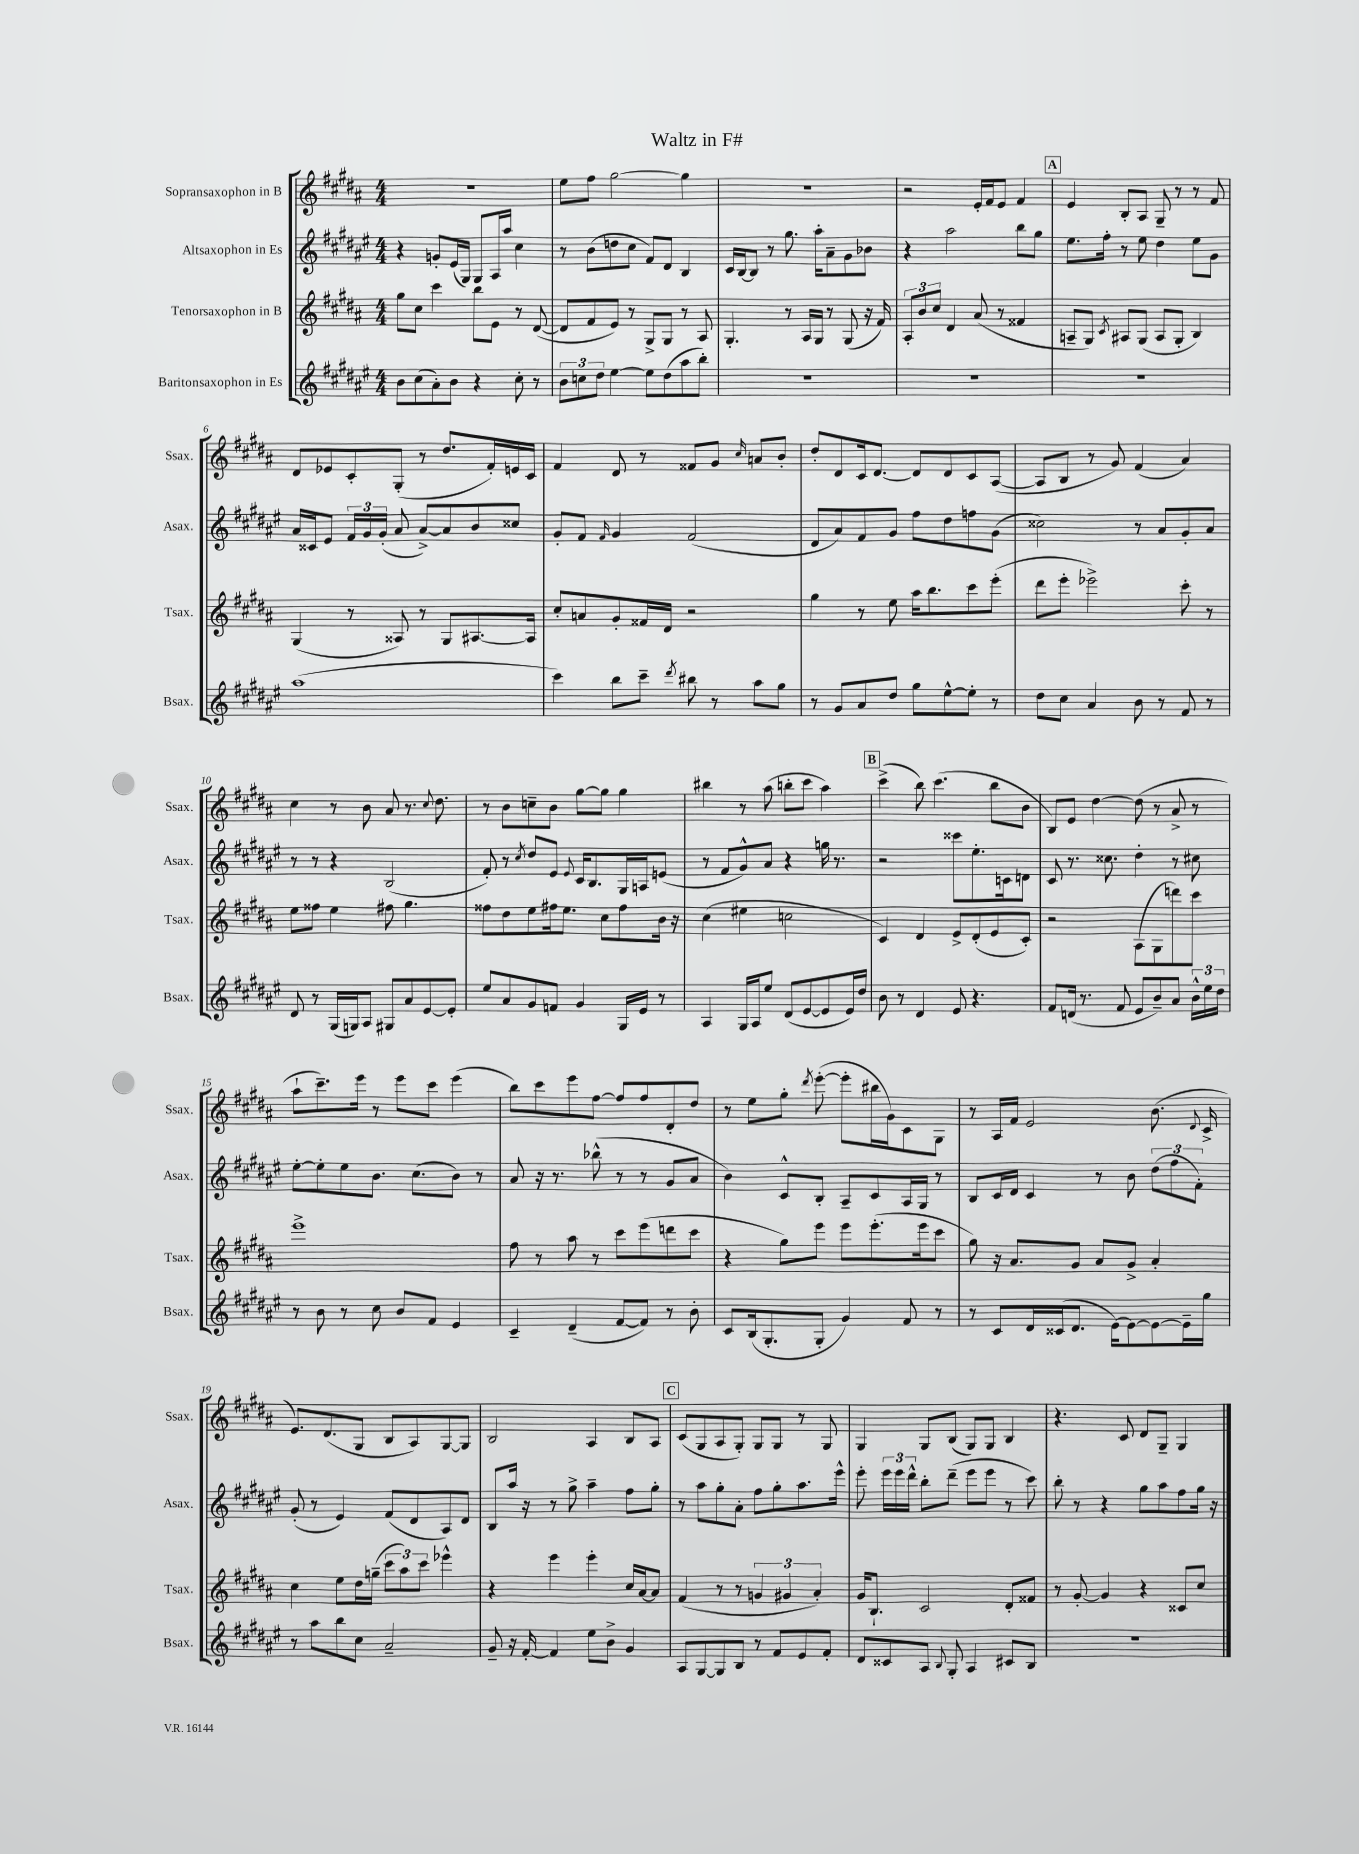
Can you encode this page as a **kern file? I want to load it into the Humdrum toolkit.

**kern	**kern	**kern	**kern
*part4	*part3	*part2	*part1
*staff4	*staff3	*staff2	*staff1
*I"Baritonsaxophon in Es	*I"Tenorsaxophon in B	*I"Altsaxophon in Es	*I"Sopransaxophon in B
*I'Bsax.	*I'Tsax.	*I'Asax.	*I'Ssax.
*clefG2	*clefG2	*clefG2	*clefG2
*k[f#c#g#d#a#e#]	*k[f#c#g#d#a#]	*k[f#c#g#d#a#e#]	*k[f#c#g#d#a#]
*M4/4	*M4/4	*M4/4	*M4/4
=1	=1	=1	=1
8b\L	8gg#\L	4r	1r
(8cc#\	8cc#\J	.	.
8a#'\)	4ccc#\	8gn'/L	.
8b\J	.	(16e#/L	.
.	.	16G#/JJ)	.
4r	8bb\L	8G#/L	.
.	8e\J	16A#/L	.
.	.	16aa#/JJ	.
8cc#'\	8r	4cc#\	.
8r	([8d#/	.	.
=2	=2	=2	=2
12b\L	8d#/L]	8r	8ee\L
12ccn\	.	.	.
.	8f#/	(8b\L	8ff#\J
12dd#\J	.	.	.
[4ee#\	8e/J)	8ddn\	[2gg#\
.	8r	8cc#\J	.
8ee#\L]	8G#^/L	8f#/L)	.
(8dd#\	8G#/J	8d#/J	.
8aa#\	8r	4B/	4gg#\]
8bb'\J)	8A#/	.	.
=3	=3	=3	=3
1r	4.G#'/	16c#/LL	1r
.	.	[16B/J	.
.	.	8B/J]	.
.	.	8r	.
.	8r	8.gg#\	.
.	16A#/LL	.	.
.	16G#/JJ	16aa#'\KL	.
.	8r	8a#~\	.
.	(8G#/	8g#\	.
.	16r	8b-X\J	.
.	16f#/)	.	.
=4	=4	=4	=4
1r	12A#'/L	4r	2r
.	12b/	.	.
.	12cc#/J	.	.
.	4d#/	2aa#\	.
.	(8a#/	.	16e'/LL
.	.	.	16f#/J
.	8r	.	8e/J
.	4f##X/	8bb\L	4f#/
.	.	8gg#\J	.
!!LO:REH:place=s1:t=A
=5	=5	=5	=5
1r	8An~/L	8.ee#\L	4e/
.	8G#/J)	.	.
.	.	16ff#'\Jk	.
.	8qc#/	.	.
.	8A#X/L	8r	8B'/L
.	(8G#/J	8ee#\	8A#/J
.	8A#/L	4dd#\	8G#~/
.	8G#'/J	.	8r
.	4B/)	8ee#\L	8r
.	.	8g#\J	8f#/
!!LO:LB:g=z
=6	=6	=6	=6
(1aa#	(4G#/	16a#/LL	8d#/L
.	.	16c##X/J	.
.	.	8e#/J	8e-X/
.	8r	24f#/LL	8c#'/
.	.	24g#/	.
.	.	(24g#'/JJ	.
.	8A##X/)	8a#/	(8G#'/J
.	8r	[8a#^/L)	8r
.	8G#/L	8a#/]	8.dd#/L
.	[8.A#X/	8b/	.
.	.	.	16f#'/L)
.	.	8cc##X/J	16en/
.	16A#/Jk]	.	16c#/JJ
=7	=7	=7	=7
4ccc#\)	8cc#'/L	8g#'/L	4f#/
.	8an/	8f#/J	.
.	.	16qqf#/	.
8bb\L	8g#'/	4g#/	8d#/
8ccc#~\J	16f##X/L	.	8r
.	16d#/JJ	.	.
8qddd#/	.	.	.
8bb#X\	2r	(2f#/	8f##X/L
8r	.	.	8g#/J
.	.	.	16qqcc#/
8aa#\L	.	.	8an/L
8gg#\J	.	.	8b'/J
=8	=8	=8	=8
8r	4gg#\	8d#/L	8dd#'/L
8g#/L	.	8a#/)	8d#/
8a#/	8r	8f#/	16c#/k
.	.	.	[8.d#/J
8dd#/J	8ee\	8g#/J	.
8gg#\L	16aa#\KL	8ff#\L	8d#/L]
.	8.bb\	.	.
[8ee#^^\	.	8dd#\	8d#/
8ee#'\J]	8ccc#\	8ffn\	8c#/
8r	(8eee'\J	(8g#\J	([8A#/J
=9	=9	=9	=9
8dd#\L	8ddd#\L	2cc##X\)	8A#/L]
8cc#\J	8eee'\J	.	8B/J
4a#/	2eee-X^\)	.	8r
.	.	.	8g#/)
8b\	.	8r	(4f#/
8r	.	8a#/L	.
8f#/	8ccc#'\	8g#'/	4a#/)
8r	8r	8a#/J	.
!!LO:LB:g=z
=10	=10	=10	=10
8d#/	8ee\L	8r	4cc#\
8r	8ff##X\J	8r	.
(16G#/LL	4ee\	4r	8r
16Gn/J)	.	.	.
8A#/J	.	.	8b\
8G#X/L	8ff#X\	(2B/	8a#/
8a#/	4.gg#\	.	8.r
[8e#/	.	.	.
.	.	.	8qqcc#/
.	.	.	8.dd#\
8e#'/J]	.	.	.
=11	=11	=11	=11
8ee#/L	8ff##X\L	8f#'/)	8r
8a#/	8dd#\	8r	8b\L
.	.	8qcc#/	.
8g#/	8ee\	8dd#/L	8ccn~\
8fn/J	16ff#X\k	8e#/J	8b\J
.	8.ee\J	.	.
.	.	8qqe#/	.
4g#/	.	16c#/KL	[8gg#\L
.	.	8.B/	.
.	8cc#\L	.	8gg#\J]
16G#/LL	8ff#\	16G#/L	4gg#\
16e#/JJ	.	16An/J	.
8r	16b\Jk	(8en/J	.
.	16r	.	.
=12	=12	=12	=12
4A#/	(4cc#\	8r	4bb#X\
.	.	8f#/L	.
16G#/LL	4ee#X\	8g#^^/)	8r
16A#/J	.	.	.
8ee#/J	.	8a#/J	(8aa#\
(8d#/L	2ccn\	4r	8bbn'\L
[8e#/	.	.	8ccc#\J
8e#/]	.	16ggn\	4aa#\)
.	.	8.r	.
16e#/L)	.	.	.
16dd#/JJ	.	.	.
!!LO:REH:place=s1:t=B
=13	=13	=13	=13
8b\	4c#/)	2r	(4ccc#^\
8r	.	.	.
4d#/	4d#/	.	8bb\)
.	.	.	(4.ccc#\
8e#/	8e^/L	8ccc##X\L	.
4.r	(8d#'/	8.ee#'\	.
.	8e/	.	8bb\L
.	.	16cn\k	.
.	8c#'/J)	8dn\J	8b\J
=14	=14	=14	=14
8f#/L	2r	8c#/	8B/L)
(16dn/Jk	.	8.r	8e/J
8.r	.	.	.
.	.	.	[4dd#\
.	.	8.cc##X\	.
8f#/	.	.	.
8e#/L	(8A#\L	4dd#'\	(8dd#\]
8b~/)	8G#\	.	8r
8a#/J	8dddn\)	8r	8a#^/
24b^^\LL	8ccc#\J	8cc#X\	8r
24ee#\	.	.	.
24dd#\JJ	.	.	.
!!LO:LB:g=z
=15	=15	=15	=15
8r	1eee^	[8ee#'\L	8aa#`\L
8b\	.	8ee#'\]	8.ccc#~\)
8r	.	8ee#\	.
.	.	.	16eee\Jk
8cc#\	.	8.b\J	8r
8b/L	.	.	8eee\L
.	.	(8.cc#\L	.
8f#/J	.	.	8ccc#\J
4e#/	.	8b\J)	(4eee\
.	.	8r	.
=16	=16	=16	=16
4c#~/	8ff#\	8a#/	8bb\L)
.	8r	16r	8ccc#\
.	.	8.r	.
(4d#~/	8aa#\	.	8eee\
.	8r	(8bb-X^^\	[8ff#\J
[8f#/L	8ccc#\L	8r	8ff#/L]
8f#/J])	(8eee\	8r	8ff#/
8r	8dddn\	8g#/L	8d#'/
8b'\	8ccc#\J	8a#/J	8dd#/J
=17	=17	=17	=17
8c#/L	4r	4b\)	8r
(16B/k	.	.	8ee\L
8.G#'/	.	.	.
.	8gg#\L)	8c#^^/L	8gg#'\J
.	.	.	8qddd#/
8G#'/J	8eee\J	8B'/J	([8eee'\
4g#/)	8eee\L	8A#~/L	8eee'\L]
.	(8.eee'\	8c#/	16bb#X\L
.	.	.	16g#\J)
8f#/	.	16A#/L	8c#\
.	16eee\k	16G#/JJ	.
8r	8ccc#\J	8r	8G#\J
=18	=18	=18	=18
8r	8gg#\)	8B/L	8r
8c#/L	16r	16c#/L	16A#/LL
.	8.a#/L	16d#/JJ	16f#/JJ
16d#/L	.	4c#/	2e/
(16c##X/J	.	.	.
8.d#/J	8g#/J	.	.
.	8a#/L	8r	.
[16e#\KL)	.	.	.
8e#\_	8g#^/J	8b\	.
8e#\_	4a#'/	(12dd#\L	(8.b\
.	.	12ff#\	.
16e#~\L]	.	.	.
.	.	12f#'\J)	.
.	.	.	8qqd#/
16gg#\JJ	.	.	16c#^/
!!LO:LB:g=z
=19	=19	=19	=19
8r	4cc#\	(8g#'/	8.e/L)
8aa#\L	.	8r	.
.	.	.	(8.d#/
8bb\	8ee\L	4e#/)	.
8cc#\J	16dd#\L	.	8G#/J
.	(16ggn~\JJ	.	.
2a#~/	12ccc#\L	(8f#/L	8B/L
.	12aa#\)	.	.
.	.	8d#/	8A#/)
.	12ccc#\J	.	.
.	4eee-X^^\	8A#/)	[8G#/
.	.	8d#/J	8G#/J]
=20	=20	=20	=20
8g#~/	4r	8B/L	2B/
16r	.	16aa#/Jk	.
[16f#'/	.	16r	.
4f#/]	4eee\	8r	.
.	.	8gg#^\	.
8ee#\L	4eee'\	4aa#~\	4A#/
8b^\J	.	.	.
4g#/	16cc#/LL	8ff#\L	8B/L
.	[16a#/J	.	.
.	8a#/J]	8gg#'\J	8A#/J
!!LO:REH:place=s1:t=C
=21	=21	=21	=21
8A#/L	(4f#/	8r	(8c#/L
[8G#/	.	8aa#\L	8G#/
8G#/]	8r	8gg#'\	8A#/
8B/J	8r	8a#'\J	8G#'/J)
8r	6gn/	8ff#\L	8G#/L
8f#/L	.	8gg#'\	8G#/J
.	6g#X/	.	.
8e#/	.	8.aa#\	8r
.	6a#'/)	.	.
8f#'/J	.	.	8G#/
.	.	16eee#^^\Jk	.
=22	=22	=22	=22
8d#/L	16g#/KL	8eee#'\	4G#/
.	8.B`/J	.	.
8c##X/	.	24eee#\LL	.
.	.	24eee#\	.
.	.	24ddd#^^\JJ	.
8A#/J	2c#/	8bb'\L	8G#/L
8qqB/	.	.	.
8G#'/	.	(8ddd#~\J	(8B/J
4A#/	.	8eee#\L	8G#/L)
.	.	8eee#\J	8G#/J
8c#X/L	8d#'/L	8r	4B/
8B/J	8f##X/J	8ccc#\)	.
=23	=23	=23	=23
1r	8r	8bb'\	4.r
.	[8g#'/	8r	.
.	4g#/]	4r	.
.	.	.	8c#/
.	4r	8gg#\L	8d#/L
.	.	8aa#\	8G#~/J
.	8c##X/L	8ff#\	4G#/
.	8cc#/J	16gg#\Jk	.
.	.	16r	.
==	==	==	==
*-	*-	*-	*-
